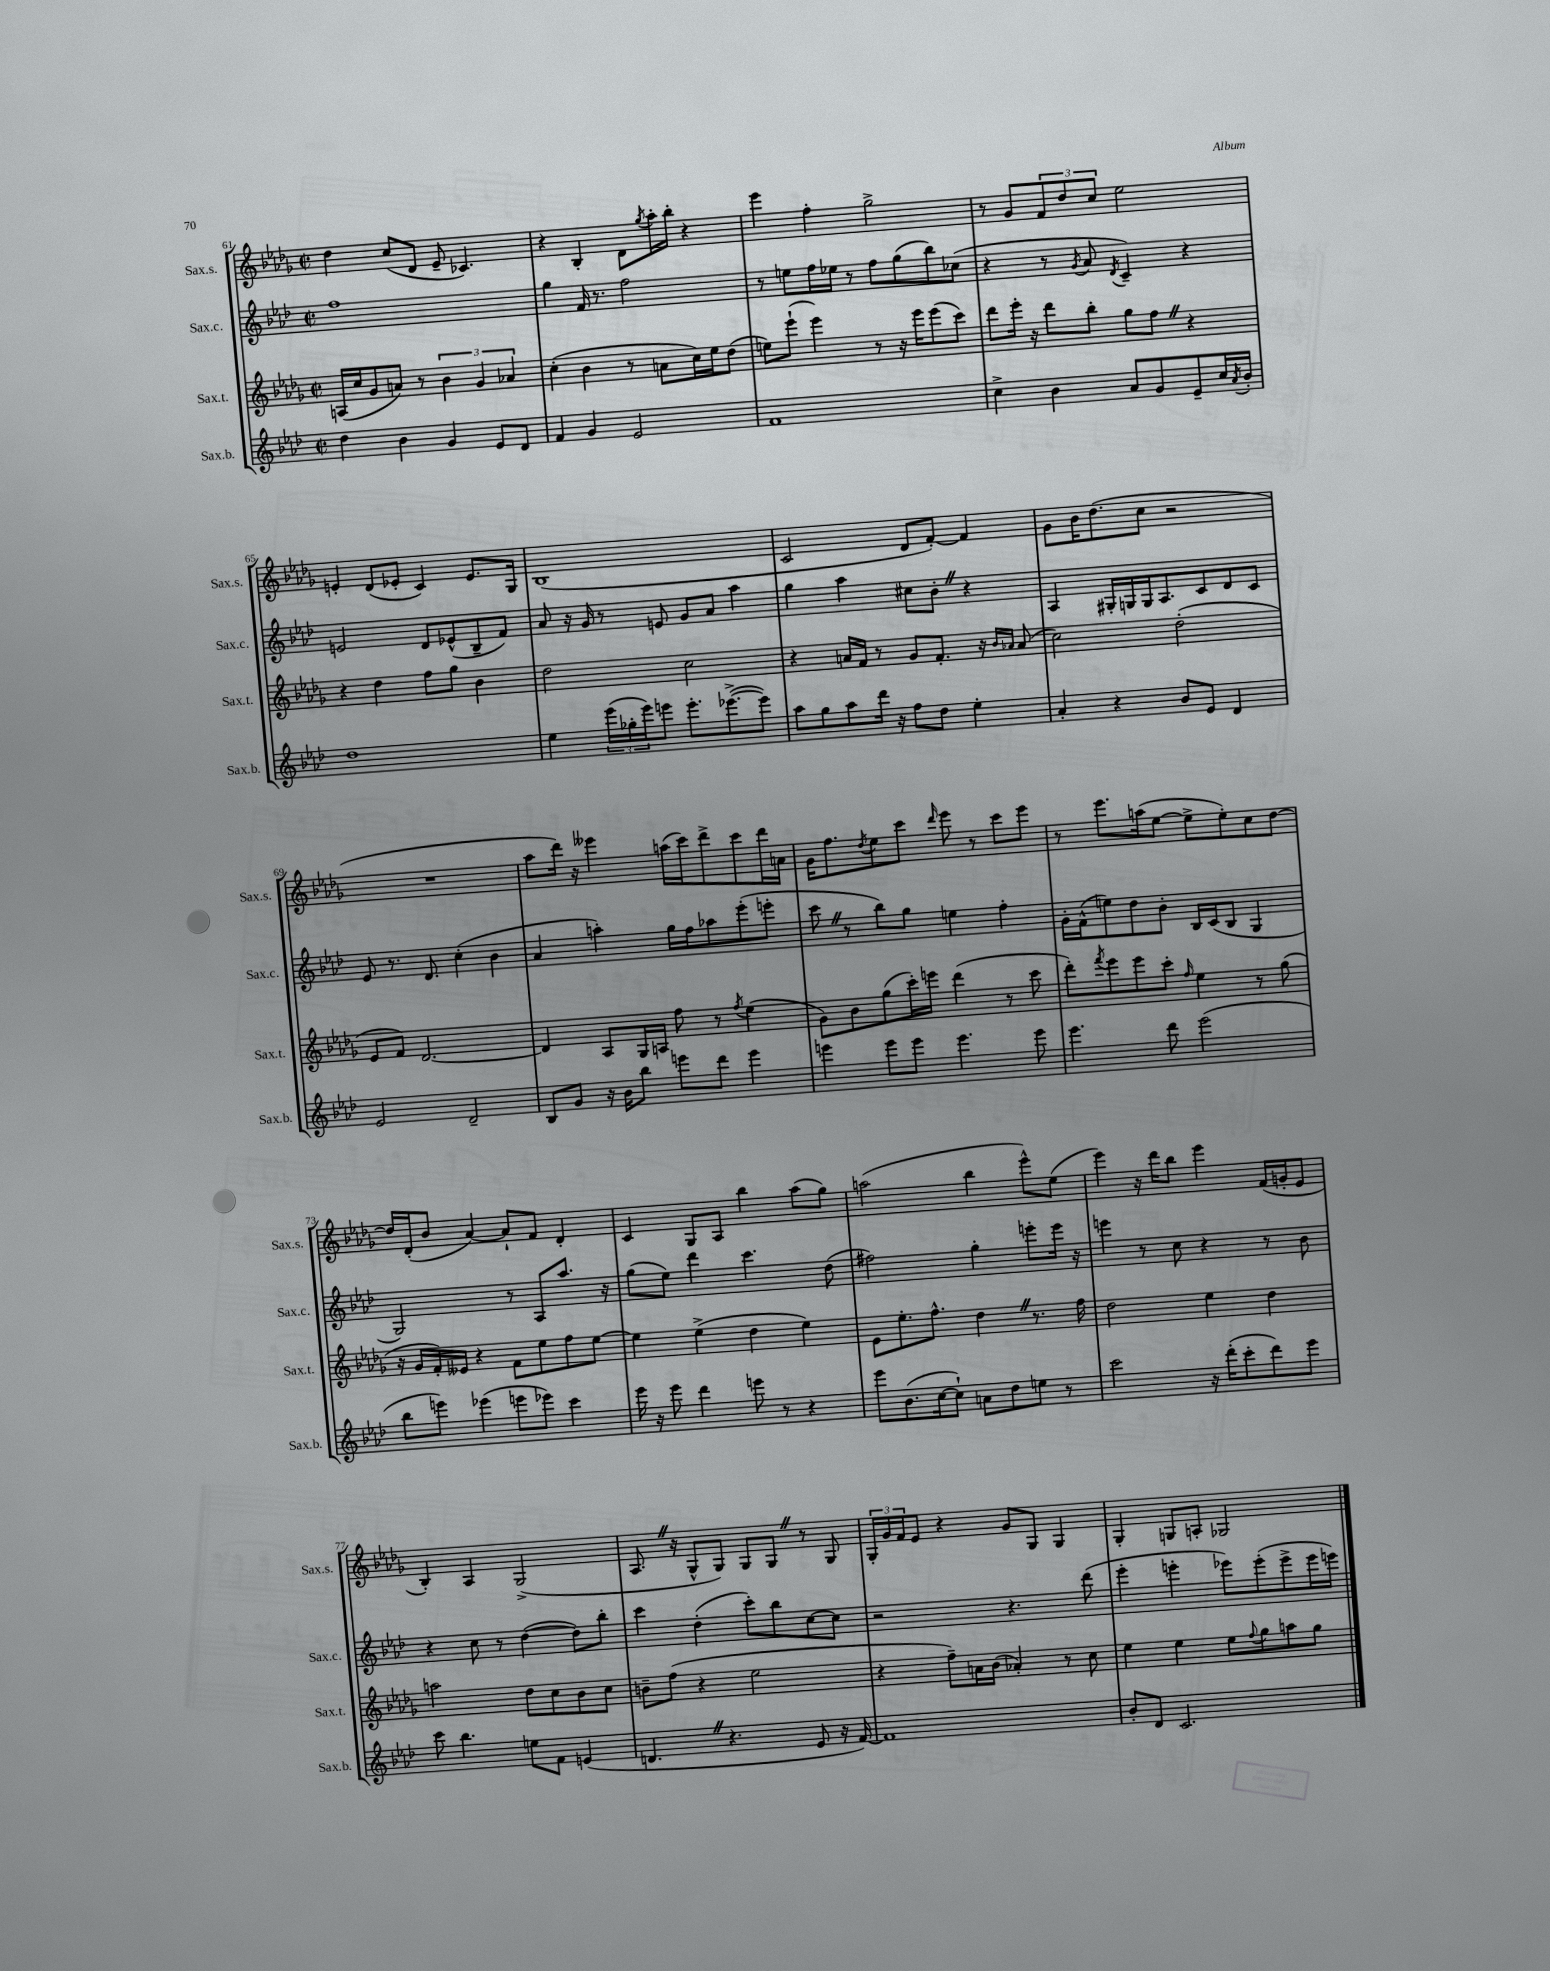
<<
\new StaffGroup <<
\new Staff = "s0" \with { instrumentName = "Sax.s." shortInstrumentName = "Sax.s." } {
    \clef treble \key des \major \defaultTimeSignature \time 2/2
    des''4 c''8( des'8 ees'8-- ces'4.) |
    r4 bes4-. des'8 \acciaccatura { ges''8 } aes''16-. bes''16-. r4 |
    ees'''4 f''4-. ges''2-> |
    r8 ges'8 \tuplet 3/2 { f'8 des''8 c''8 } ees''2 |
    e'4-. des'8( ees'8-. c'4) ees'8. ges16 |
    bes1( |
    c'2 des'8 f'8~-.) f'4 |
    ges'8 bes'16 des''8.( c''8 r2 |
    R1 |
    aes''8 des'''16) r16 eeses'''4 a''16( c'''16) des'''8-> c'''8 des'''16 a'16 |
    ges'16 f''8. \acciaccatura { des''8 } ees''8 c'''8 \grace { des'''16 } ees'''8 r8 c'''8 ees'''8 |
    r8 ees'''8. a''16( ees''8~ ees''8-> ees''8-.) c''8 des''8~ |
    des''16 des'16-.( bes'8 aes'4~) aes'8-! f'8 des'4-. |
    c'4 ges8 aes8 bes''4 aes''8( ges''8) |
    a''2( bes''4 ees'''8-^) ees''8( |
    ees'''4) r16 des'''16 bes''8 ees'''4 f'16( g'16-. ees'8 |
    bes4-.) aes4 ges2->( |
    aes8. \once \override BreathingSign.text = \markup { \musicglyph "scripts.caesura.straight" } \breathe r16 ges8-^ ges8) ges8 ges8 \once \override BreathingSign.text = \markup { \musicglyph "scripts.caesura.straight" } \breathe r8 ges8 |
    \tuplet 3/2 { ges16-. ges'16 f'16 } ees'8 r4 ges'8 ges8 ges4 |
    ges4-. g8 a8-. ges2 \bar "|." |
}
\new Staff = "s1" \with { instrumentName = "Sax.c." shortInstrumentName = "Sax.c." } {
    \clef treble \key aes \major \defaultTimeSignature \time 2/2
    f''1 |
    g''4 f'16 r8. f''2 |
    r8 e''8 f''16 ees''16 r8 f''8 g''8( bes''8) ces''8( |
    r4 r8 \acciaccatura { g'8 } aes'8 \acciaccatura { des'8 } c'4--) r4 |
    e'2 des'8 ees'8-^( bes8-- f'8) |
    aes'8 r16 g'16 r8 e'8 g'8 aes'8 aes''4 |
    g''4 aes''4 cis''8 bes'8-. \once \override BreathingSign.text = \markup { \musicglyph "scripts.caesura.straight" } \breathe r4 |
    aes4 gis16-. g16 g16 aes8. c'8 des'8 c'8 |
    ees'8 r8. des'8. c''4-.( bes'4 |
    aes'4 a''4-.) g''16 f''16 aes''8 ees'''8-.( e'''8-. |
    c'''8 \once \override BreathingSign.text = \markup { \musicglyph "scripts.caesura.straight" } \breathe r8 bes''8) g''8 e''4 f''4-. |
    g'16-. f'16-^( e''8) des''8 bes'8-. bes16 c'16( bes8 g4 |
    g2) r8 aes8 aes''8. r16 |
    g''8( ees''8) des'''4 c'''4. des''8( |
    fis''2) g''4-. e'''8-. e'''16 r16 |
    e'''4 r8 c''8 r4 r8 bes'8 |
    r4 c''8 r8 des''4~( des''8) bes''8-. |
    c'''4 des''4-.( c'''8-.) bes''8 c''8~ c''8 |
    r2 r4. des'''8( |
    ees'''4-. e'''4-. ees'''8) ees'''8-.( ees'''8-> ees'''16 e'''16) \bar "|." |
}
\new Staff = "s2" \with { instrumentName = "Sax.t." shortInstrumentName = "Sax.t." } {
    \clef treble \key des \major \defaultTimeSignature \time 2/2
    a16( c''16 ges'8 a'8) r8 \tuplet 3/2 { bes'4 ges'4 aes'4 } |
    c''4-.( bes'4 r8 a'8 c''16) ees''16 des''8( |
    e''8) ees'''8-!( ees'''4) r8 r16 ees'''16 ees'''8( c'''8) |
    des'''8 ees'''16-. r16 des'''8 bes''8-. ges''8 f''8 \once \override BreathingSign.text = \markup { \musicglyph "scripts.caesura.straight" } \breathe r4 |
    r4 des''4 f''8 ges''8 bes'4 |
    des''2 c''2 |
    r4 a'16 f'16 r8 ges'8 f'8.-. r16 \grace { bes'16 aes'16 } aes'8( |
    c''2) des''2-.( |
    ees'8 f'8) des'2.~ |
    des'4 aes8 ges16 a16 f''8 r8 \acciaccatura { f''8 } ees''4( |
    ges'8) bes'8 ges''8( c'''16-.) e'''16 des'''4( r8 c'''8 |
    des'''8-.) \acciaccatura { f'''8 } ees'''8 ees'''8 c'''8-. \grace { f''16 } ees''4 r8 ges''8( |
    r16 ges'16 f'16-.) eeses'16 r4 f'8 ees''8 f''8 ees''8~ |
    ees''4 ees''4->( des''4 ees''4) |
    ees'8 ees''8.-. f''8.-^ des''4 \once \override BreathingSign.text = \markup { \musicglyph "scripts.caesura.straight" } \breathe r8. f''16 |
    des''2 ees''4 des''4 |
    a''2 des''8 c''8 bes'8 c''8 |
    b'8-- f''8( r4 ees''2 |
    r4 f''8--) a'16 bes'16( aes'4-.) r8 c''8 |
    ees''4 ees''4 ees''8 \appoggiatura { f''8 } ges''8 a''8 ges''8 \bar "|." |
}
\new Staff = "s3" \with { instrumentName = "Sax.b." shortInstrumentName = "Sax.b." } {
    \clef treble \key aes \major \defaultTimeSignature \time 2/2
    des''4 bes'4 g'4 ees'8 des'8 |
    f'4 g'4 ees'2 |
    f'1 |
    c''4-> bes'4 aes'8 g'8 ees'8-- c''16 \acciaccatura { aes'8 } bes'16-. |
    des''1 |
    ees''4 \tuplet 3/2 { ees'''16( ges''16-. ees'''16) } e'''8 e'''8.-. ees'''8.~->( ees'''8) |
    aes''8 g''8 aes''8 des'''16 r16 f''8 des''8 ees''4-. |
    aes'4-. r4 bes'8 ees'8 des'4 |
    ees'2 des'2-- |
    bes8 g'8 r16 bes'16 bes''8 e'''8 des'''8 e'''4 |
    e'''4 e'''8 e'''8 e'''4. e'''8 |
    ees'''4. des'''8 ees'''2( |
    bes''8 e'''8) ees'''4( e'''8 ees'''8) c'''4 |
    ees'''16 r16 ees'''8 des'''4 e'''8 r8 r4 |
    ees'''8 bes'8.( c''16~ c''8-!) a'8 des''8 e''8 r8 |
    c'''2 r16 des'''16-.( c'''8-. des'''8) ees'''8 |
    c'''8 bes''4. e''8 f'8 e'4( |
    d'4. \once \override BreathingSign.text = \markup { \musicglyph "scripts.caesura.straight" } \breathe r4. ees'8 r16 f'16~) |
    f'1 |
    bes'8-. des'8 c'2. \bar "|." |
}
>>
>>
\layout { \context { \Score currentBarNumber = #61 } }
